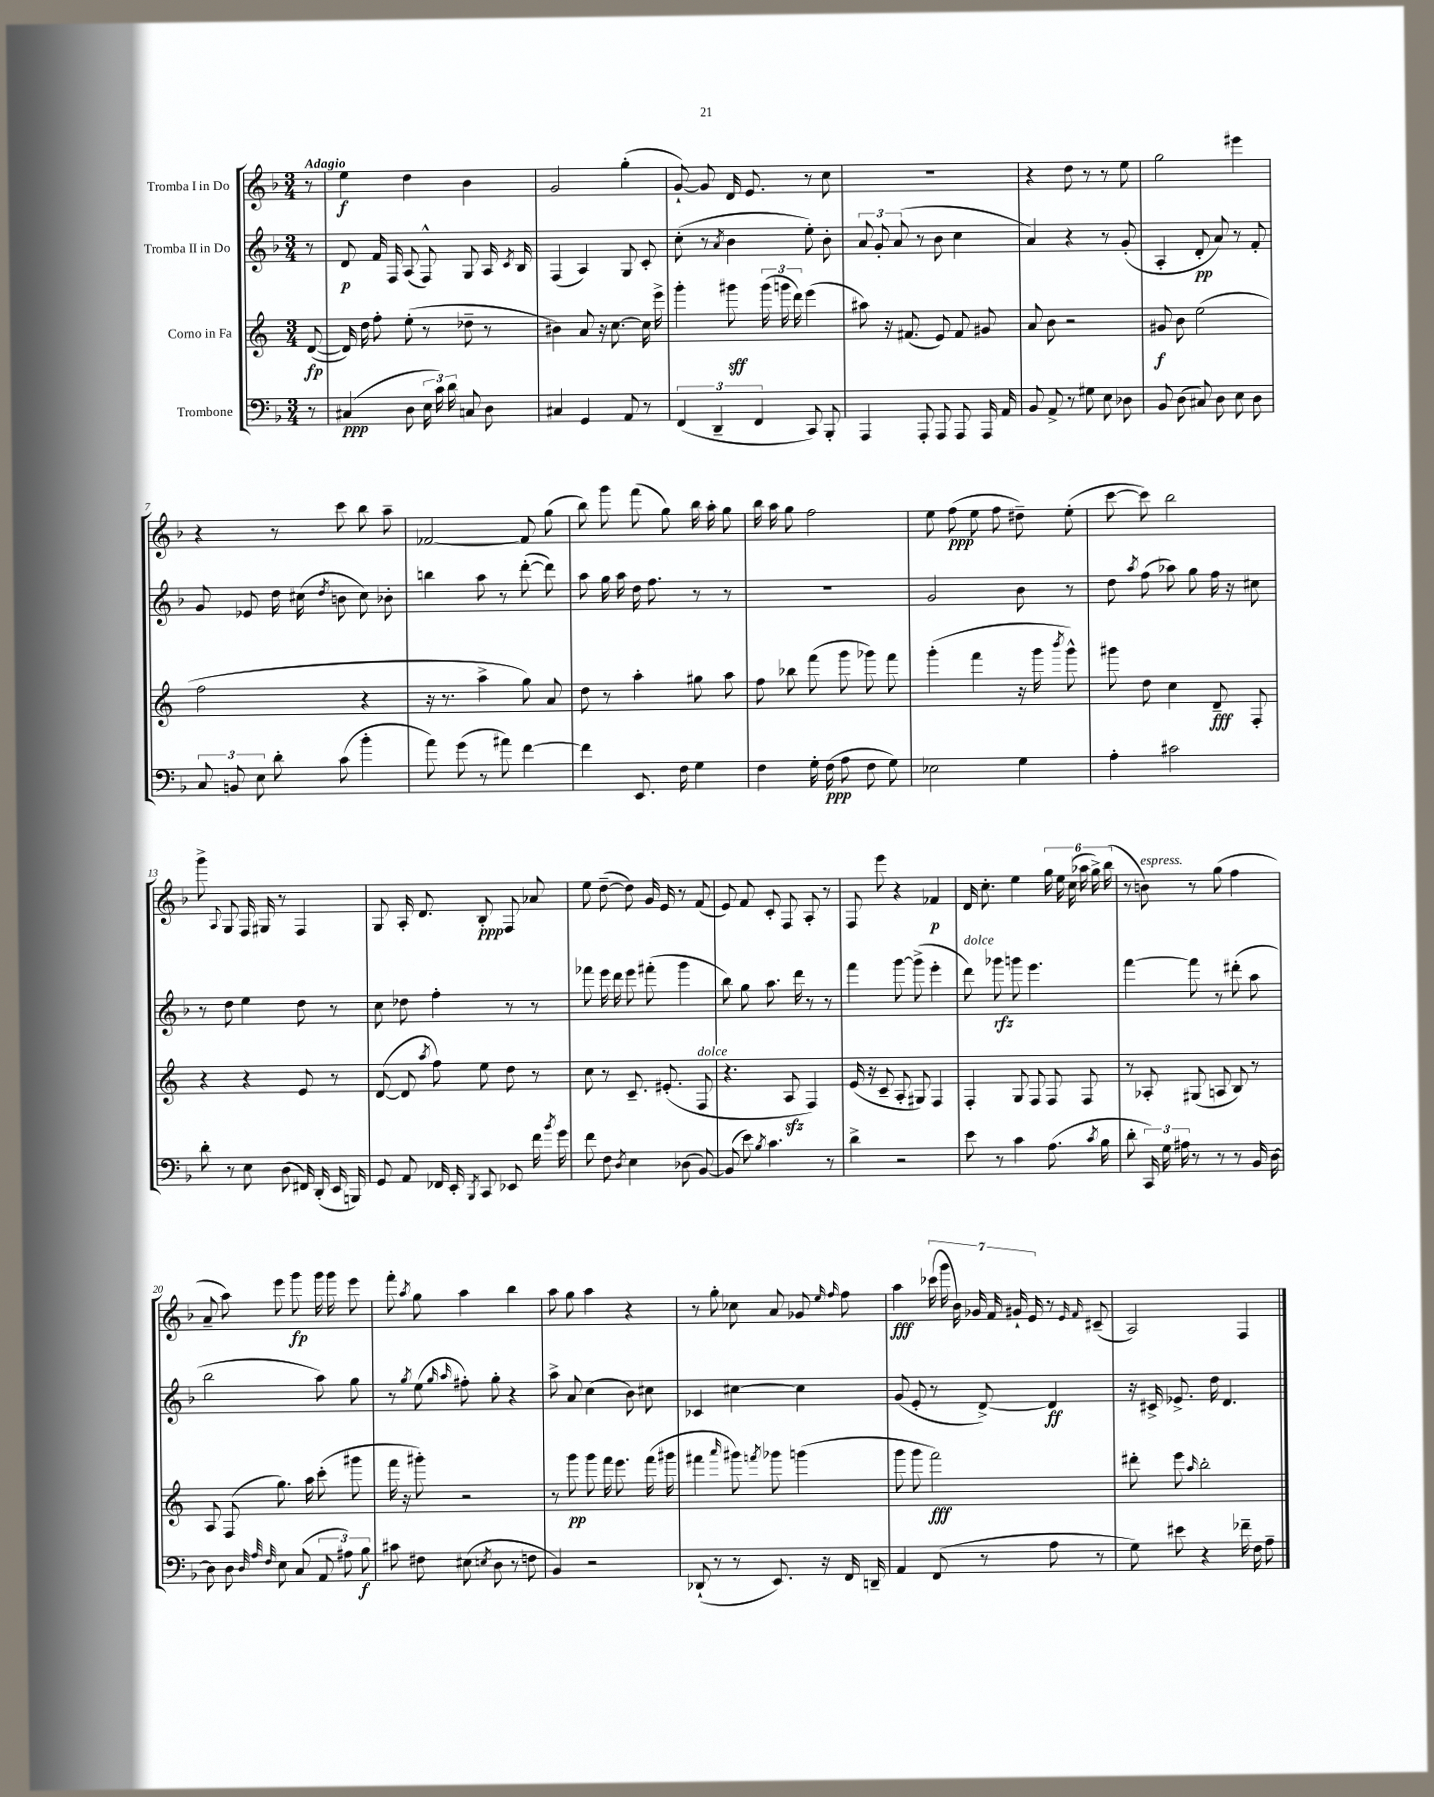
<<
\new StaffGroup <<
\new Staff = "s0" \with { instrumentName = "Tromba I in Do" } {
    \clef treble \key f \major \numericTimeSignature \time 3/4 \partial 8 \tempo "Adagio"
    \autoBeamOff r8 |
    e''4\f d''4 bes'4 |
    g'2 g''4-.( |
    g'8~-!) g'8 d'16 e'8. r8 c''8 |
    R2. |
    r4 d''8 r8 r8 e''8 |
    g''2 eis'''4 |
    r4 r8 c'''8 bes''8 a''8-- |
    fes'2~ fes'8 g''8( |
    bes''8) g'''8 f'''8( g''8) bes''16 a''16-. g''8 |
    bes''16 a''16 g''8 f''2 |
    e''8 f''8\ppp( e''8 f''8 dis''8--) e''8-.( |
    c'''8~ c'''8) bes''2 |
    g'''8-> \appoggiatura { a8 } g8 f16 gis16 r8 f4 |
    g8 a16-. d'8. bes8-.\ppp f8 aes'8 |
    e''8 d''8~--( d''8) g'16 e'16 r8 f'8( |
    e'8) f'8 c'8-. f8 a8-. r8 |
    f8 e'''8 r4 fes'4\p |
    d'16 c''8.-. e''4 \tuplet 6/4 { g''16 e''16 c''16( aes''16 g''16->) bes''16( } |
    r8 b'8^\markup { \italic "espress." }) r8 g''8( f''4 |
    a'8-- a''8) e'''8 g'''8\fp g'''16 g'''16 e'''8 |
    f'''8-. \acciaccatura { a''8 } g''8 a''4 bes''4 |
    a''8 g''8 a''4 r4 |
    r8 g''8-. ces''8 a'8 ges'8 \grace { e''16 f''16 } f''8 |
    a''4\fff \tuplet 7/4 { ces'''16( g'''16 bes'16) ges'16 f'16 gis'16-! e'16 } r8 \grace { e'16 f'16 } cis'8--( |
    a2) f4 \bar "|." |
}
\new Staff = "s1" \with { instrumentName = "Tromba II in Do" } {
    \clef treble \key f \major \numericTimeSignature \time 3/4 \partial 8
    \autoBeamOff r8 |
    d'8\p f'16 f16 a8( f8-^) g8 a16 \acciaccatura { c'8 } bes16 |
    f4( a4) g8 c'8-. |
    c''8-.( r8 \acciaccatura { a'8 } bes'4 e''8-.) bes'8-. |
    \tuplet 3/2 { a'8 g'8-. a'8( } r8 bes'8 c''4 |
    a'4) r4 r8 g'8-.( |
    a4-. d'8-.\pp a'8) r8 f'8-. |
    g'8 ees'8 d''16 cis''16( \acciaccatura { d''8 } b'8 cis''8) bes'8-. |
    b''4 a''8 r8 d'''8~-.( d'''8) |
    a''8 g''16 a''16 d''16 f''8. r8 r8 |
    R2. |
    g'2 bes'8 r8 |
    d''8 \acciaccatura { a''8 } f''8( aes''8) g''8 f''16 r16 cis''8 |
    r8 d''8 e''4 d''8 r8 |
    c''8 des''8 f''4-. r8 r8 |
    fes'''8 e'''16 d'''16 e'''8 fis'''8-.( g'''4 |
    bes''8) g''8 a''8. d'''16 r8 r8 |
    f'''4 g'''8~ g'''8->( e'''4-. |
    d'''8^\markup { \italic "dolce" }) ges'''8\rfz g'''8 e'''4. |
    f'''4~ f'''8 r8 dis'''8-.( a''8 |
    bes''2 a''8) g''8 |
    r8 \acciaccatura { g''8 } e''8( \grace { g''16 a''16 } fis''8-.) g''8-. r4 |
    a''8-> a'8 c''4( bes'8) cis''8 |
    ces'4 cis''4~ cis''4 |
    g'8( e'8-. r8 d'8~->) d'4\ff |
    r16 cis'16-> ees'8.-> d''16 d'4. \bar "|." |
}
\new Staff = "s2" \with { instrumentName = "Corno in Fa" } {
    \clef treble \key c \major \numericTimeSignature \time 3/4 \partial 8
    \autoBeamOff d'8~\fp( |
    d'16) d''16 f''8-. e''8-.( r8 des''8-- r8 |
    bis'4) a'8 r16 c''8.~ c''16 e'''16-> |
    g'''4-. gis'''8\sff \tuplet 3/2 { gis'''16( g'''16 d'''16) } e'''4( |
    ais''8) r16 fis'8.( e'8) fis'8 gis'8 |
    a'8 b'8 r2 |
    gis'8\f b'8 e''2( |
    f''2 r4 |
    r16 r8. a''4-> g''8) a'8 |
    d''8 r8 a''4-. gis''8 a''8 |
    f''8 bes''8 f'''8( g'''8 ges'''8) f'''8 |
    g'''4-.( f'''4 r16 g'''16 \acciaccatura { b'''8 } g'''8-^) |
    gis'''8 d''8 c''4 d'8--\fff f8-. |
    r4 r4 e'8 r8 |
    d'8~( d'8 \acciaccatura { a''8 } f''8) e''8 d''8 r8 |
    c''8 r8 c'8.-- eis'8.-.( f8^\markup { \italic "dolce" } |
    r4. a8\sfz f4) |
    e'16( r16 c'8-- a8-. gis8) f4 |
    f4-. g8 f8 f8 f8 |
    r8 aes8-. gis8( a8 b8) r8 |
    a8 f8( g''8.) a''16 c'''8-.( gis'''8 |
    f'''16 r16 gis'''8-.) r2 |
    r8 g'''8\pp g'''8 f'''16 e'''8. f'''16( gis'''16 |
    fis'''4 \grace { a'''16 } gis'''8) \acciaccatura { f'''8 } ges'''8 g'''4( |
    g'''8 g'''8 f'''2\fff) |
    dis'''8-. e'''8 \grace { a''16 } b''2-. \bar "|." |
}
\new Staff = "s3" \with { instrumentName = "Trombone" } {
    \clef bass \key f \major \numericTimeSignature \time 3/4 \partial 8
    \autoBeamOff r8 |
    cis4\ppp( d8 \tuplet 3/2 { e16 c'16) d'16 } c8 d8 |
    cis4 g,4 a,8 r8 |
    \tuplet 3/2 { f,4( d,4-- f,4 } c,8) bes,,8-. |
    a,,4 a,,8-. a,,8 a,,8 a,,16 a,16 |
    bes,8 a,8-> r8 gis8 e8 des8 |
    bes,8 d8( cis8) d8 e8 d8 |
    \tuplet 3/2 { c8 b,8 e8 } d'8-. c'8( bes'4-. |
    a'8) g'8( r8 ais'8) f'4~ |
    f'4 e,8. f16 g4 |
    f4 g16-. f16\ppp( a8 f8 g8) |
    ees2 g4 |
    a4-. cis'2 |
    d'8-. r8 e8 d8( fis,16) d,16-.( e,16 b,,16) |
    g,8 a,8 fes,16 e,16-. \acciaccatura { bes,,8 } c,8 ees,8 f'16 \acciaccatura { bes'8 } g'16 |
    f'8 f8 \acciaccatura { d8 } e4 des8( bes,8~) |
    bes,8( e'8) \acciaccatura { bes8 } c'4. r8 |
    d'4-> r2 |
    e'8 r8 c'4 a8.( \acciaccatura { c'8 } bes16 |
    d'8-. \tuplet 3/2 { c,16) g16 ais16 } r8 r8 r8 bes,16 d16~ |
    d8 d8 \grace { d32 a32 f32 } e8 c8( \tuplet 3/2 { a,8 ais8) bes8\f } |
    cis'8 fis8 eis8( \acciaccatura { e8 } d8 r8 f8 |
    bes,4) r2 |
    des,8-!( r8 r8 e,8.) r16 f,16 d,16-- |
    a,4 f,8( r8 a8 r8 |
    g8) eis'8 r4 fes'16-- f16 a8-- \bar "|." |
}
>>
>>
